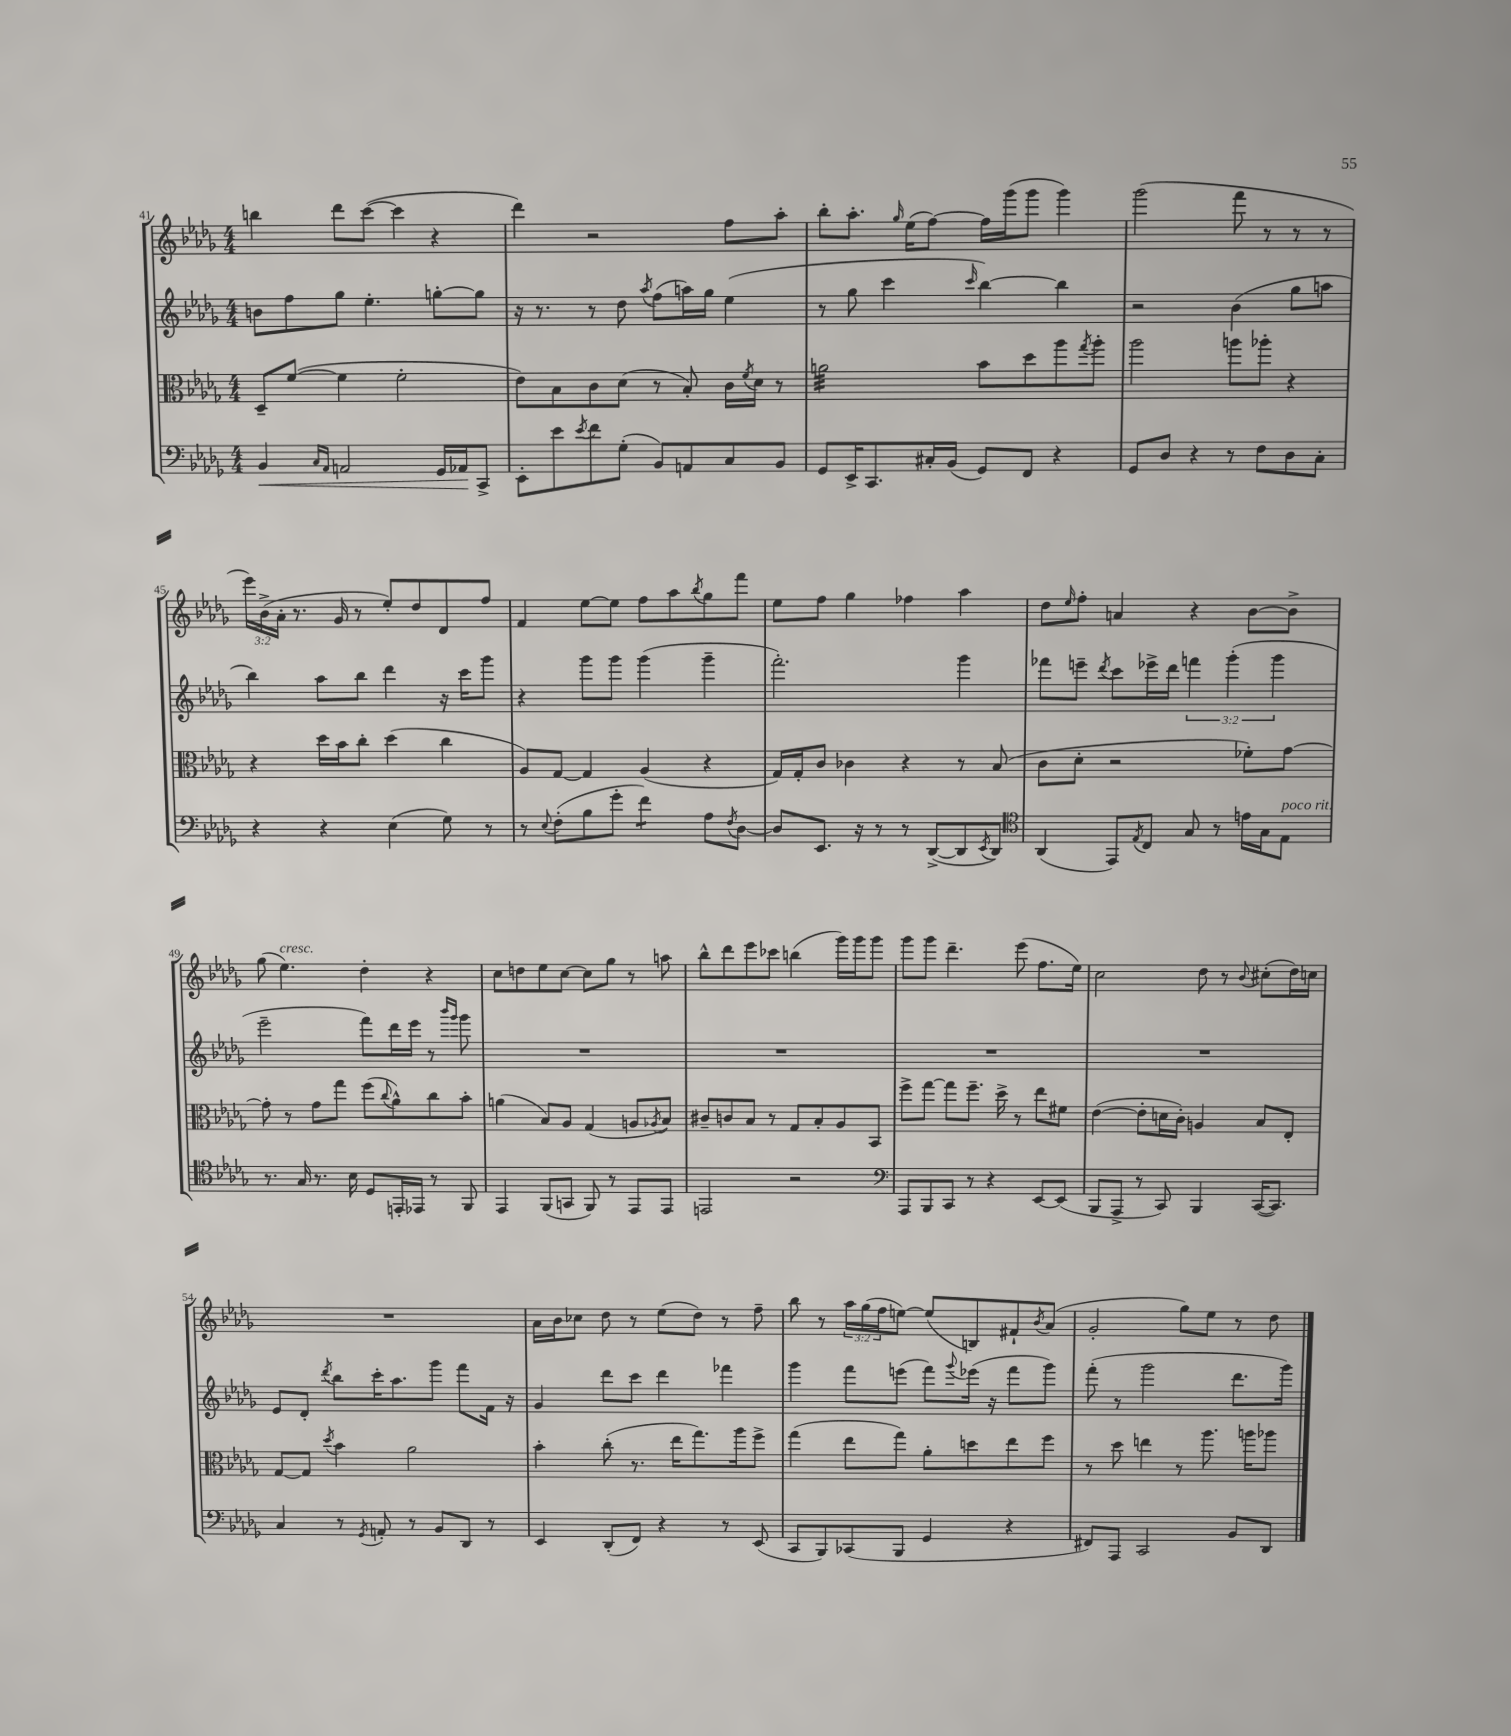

**kern	**kern	**kern	**kern
*staff4	*staff3	*staff2	*staff1
*clefF4	*clefC3	*clefG2	*clefG2
*k[b-e-a-d-g-]	*k[b-e-a-d-g-]	*k[b-e-a-d-g-]	*k[b-e-a-d-g-]
*M4/4	*M4/4	*M4/4	*M4/4
4BB-	8D-~	8b	4bb
.	([8f	8ff	.
16qqC	.	.	.
16qqAA-	.	.	.
2AA	4f]	8gg-	8ddd-
.	.	4.ee-'	([8ccc
.	2f'	.	4ccc]
16GG-	.	[8gg'	4r
16AA-	.	.	.
8CC^	.	8gg]	.
=	=	=	=
8EE-'	8e-)	16r	4ddd-)
.	.	8.r	.
8e-	8B-	.	.
8qe-	.	.	.
8f	8c	8r	2r
(8G-'	(8d-	8dd-	.
.	.	8qaa-	.
8BB-)	8r	(8ff	.
8AA	8B-')	16aa)	.
.	.	16gg-	.
8C	16c	(4ee-	8ff
.	8qf	.	.
.	16d-	.	.
8BB-	8r	.	8aa-'
=	=	=	=
8GG-	2a	8r	8bb-'
16EE-^	.	8gg-	8.aa-'
8.CC	.	.	.
.	.	4ccc	.
.	.	.	16qqgg-
.	.	.	(16ee-
16C#'	.	.	[8ff)
(16BB-	.	.	.
.	.	16qqccc	.
8GG-)	8b-	[4bb-)	16ff]
.	.	.	(16ggg-
8FF	8dd-	.	8ggg-
4r	8aa-	4bb-]	4ggg-)
.	8qgg-	.	.
.	8aa-'	.	.
=	=	=	=
8GG-	2aa-	2r	(2ggg-
8D-	.	.	.
4r	.	.	.
8r	8aa	(4b-	8fff
8F	8aa-'	.	8r
8D-	4r	8gg-	8r
8C'	.	8aa	8r
=	=	=	=
4r	4r	4bb-)	24eee-)
.	.	.	(24b-^
.	.	.	24a-'
.	.	.	8.r
4r	16dd-	8aa-	.
.	16b-	.	16g-
.	8cc'	8bb-	8r
(4E-	(4dd-	4ddd-	8ee-')
.	.	.	8dd-
8G-)	4cc	16r	8d-
.	.	16ccc	.
8r	.	8ggg-	8ff
=	=	=	=
8r	8A-)	4r	4f
8qqE-	.	.	.
(8F'	[8G-	.	.
8B-	4G-]	8ggg-	[8ee-
8g-'	.	8ggg-	8ee-]
4f)	(4A-	(4ggg-	8ff
.	.	.	8aa-
.	.	.	8qbb-
8A-	4r	4ggg-~	8gg-
8qF	.	.	.
[8D-	.	.	8fff
=	=	=	=
8D-]	16G-)	2.fff')	8ee-
.	16G-'	.	.
8.EE-	8c	.	8ff
.	4c-	.	4gg-
16r	.	.	.
8r	.	.	.
8r	4r	.	4ff-
([8DD-^	.	.	.
8DD-]	8r	4ggg-	4aa-
8qEE-	.	.	.
8DD-)	(8B-	.	.
=	=	=	=
*clefC4	*	*	*
(4AA-	8c	8fff-	8dd-
.	.	.	16qqee-
.	8d-'	8eee~	8ff'
.	.	8qddd-	.
8EE-)	2r	8ccc	4a
8qE-	.	.	.
8C	.	16eee-^	.
.	.	16ddd-	.
8G-	.	6fff	4r
8r	.	.	.
.	.	(6ggg-'	.
16e	8f-')	.	[8b-
16G-	.	.	.
.	.	6ggg-	.
8E-	[8g-	.	8b-^]
=	=	=	=
8.r	8g-']	2eee-~	(8gg-
.	8r	.	4.ee-)
16G-	.	.	.
8.r	8g-	.	.
.	8gg-	.	.
16B-	.	.	.
8D-	(8ff	8fff)	4dd-'
.	8qqcc	.	.
16EE'	8a-^^)	16ddd-	.
16EE-	.	16eee-	.
8r	8cc	8r	4r
.	.	16qqbbb-	.
.	.	16qqggg-	.
8FF	8b-'	8ggg-	.
=	=	=	=
4EE-	(4a	1r	8cc
.	.	.	8dd
(8FF	8B-)	.	8ee-
8GG	8A-	.	[8cc
8FF)	(4G-	.	8cc]
8r	.	.	8gg-
8EE-	8A	.	8r
.	8qA-	.	.
8EE-	8B-)	.	8aa
=	=	=	=
2EE	8c#~	1r	8bb-^^
.	8c	.	8ddd-
.	8B-	.	8eee-
.	8r	.	8ccc-
2r	8G-	.	(4bb
.	8B-'	.	.
.	8A-	.	16ggg-)
.	.	.	16ggg-
.	8BB-	.	8ggg-
=	=	=	=
*clefF4	*	*	*
8AAA-	8ff^	1r	8ggg-
8BBB-	[8gg-	.	8ggg-
8CC	8gg-]	.	4.ddd-~
8r	8.ff~	.	.
4r	.	.	.
.	16dd-^	.	.
.	8r	.	(8eee-
[8EE-	8ee-	.	8.ff
(8EE-]	8f#	.	.
.	.	.	16ee-)
=	=	=	=
8BBB-	([4e-	1r	2cc
8AAA-^	.	.	.
8r	8e-']	.	.
8CC)	16d	.	.
.	16c')	.	.
4BBB-	4A	.	8dd-
.	.	.	8r
.	.	.	8qqb-
([16CC	8B-	.	(8cc#'
8.CC])	.	.	.
.	8E-'	.	16dd-)
.	.	.	16cc
=	=	=	=
4C	[8G-	8e-	1r
.	8G-]	8d-'	.
.	8qdd-	8qddd-	.
8r	4b-	8bb-	.
8qGG-	.	.	.
8AA'	.	16ccc'	.
.	.	8.aa-	.
8r	2a-	.	.
8BB-	.	8ggg-	.
8DD-	.	8fff	.
8r	.	16f	.
.	.	16r	.
=	=	=	=
4EE-	4b-'	4g-	16a-
.	.	.	16b-
.	.	.	8cc-
(8DD-'	(8cc'	8ddd-	8dd-
8FF)	8.r	8ccc	8r
4r	.	4ddd-	(8ee-
.	16ee-	.	.
.	8.gg-)	.	8dd-)
8r	.	4fff-	8r
.	16aa-	.	.
(8EE-	8ff^	.	8ff~
=	=	=	=
8CC	(4gg-	4ggg-	8bb-
8BBB-)	.	.	8r
(8CC-	8ee-	8fff	24aa-
.	.	.	(24gg-
.	.	.	24ff
8BBB-	8gg-)	(8eee	[8ee)
4GG-	8a-'	8fff)	(8ee]
.	.	8qqggg-	.
.	8dd	(16eee-	8B)
.	.	16r	.
4r	8ee-	8fff	8f#`
.	.	.	8qb-
.	8ff	8ggg-)	(8a-
=	=	=	=
8FF#)	8r	(8fff'	2g-'
8AAA-	8dd-	8r	.
2CC	4ee	2ggg-	.
.	8r	.	8gg-)
.	8.aa-	.	8ee-
8BB-	.	8.ddd-	8r
.	16aa	.	.
8DD-	8aa-	.	8dd-
.	.	16ggg-)	.
==	==	==	==
*-	*-	*-	*-
